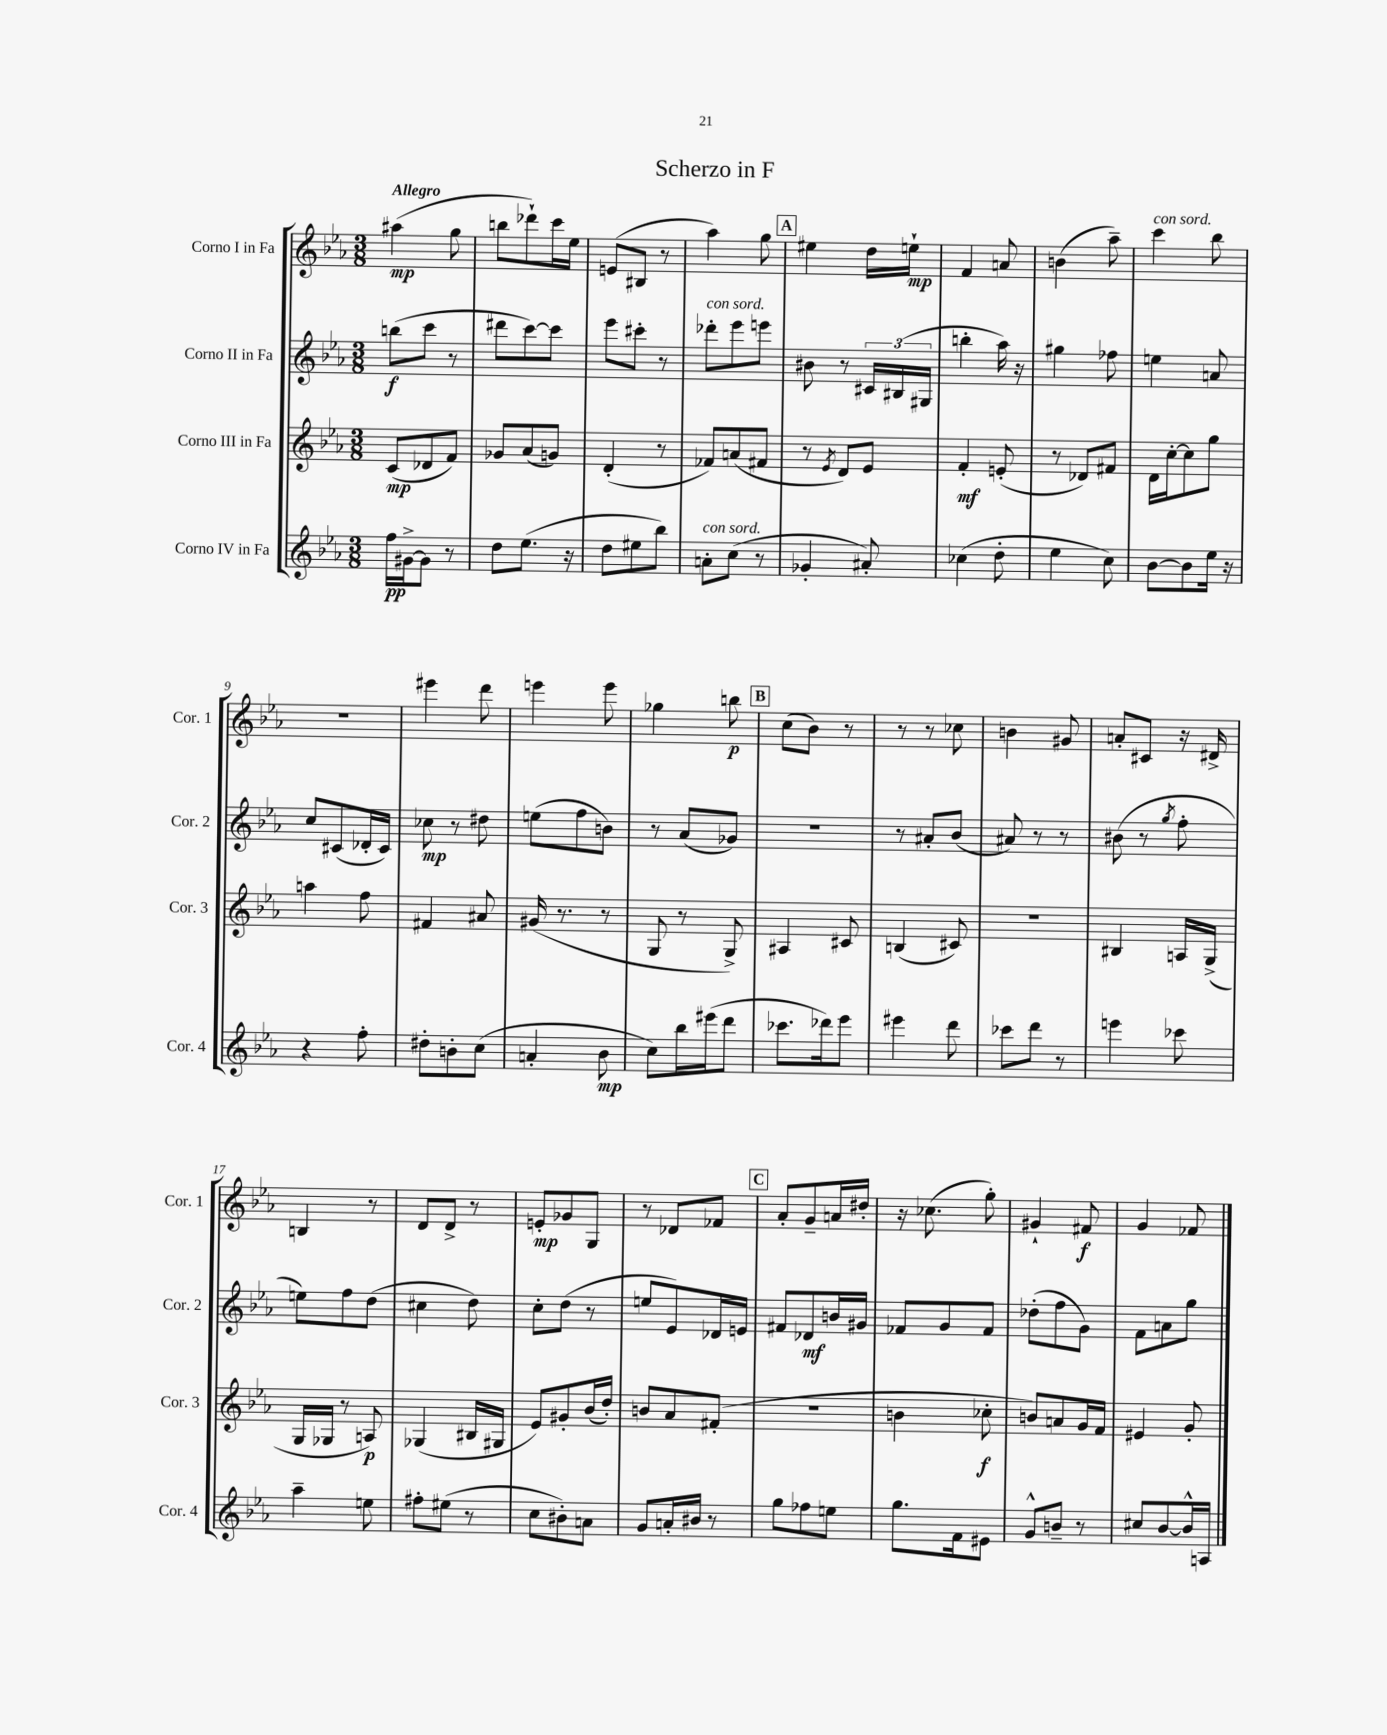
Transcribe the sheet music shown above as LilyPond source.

\header { title = "Scherzo in F" }
<<
\new StaffGroup <<
\new Staff = "s0" \with { instrumentName = "Corno I in Fa" shortInstrumentName = "Cor. 1" } {
    \clef treble \key ees \major \numericTimeSignature \time 3/8 \tempo "Allegro"
    ais''4\mp( g''8 |
    b''8 des'''8-!) c'''16 ees''16 |
    e'8( bis8 r8 |
    aes''4) g''8 |
    \mark \markup { \box "A" } eis''4 d''16 e''16-!\mp |
    f'4 a'8 |
    b'4( aes''8--) |
    c'''4^\markup { \italic "con sord." } bes''8 |
    R4. |
    eis'''4 d'''8 |
    e'''4 e'''8 |
    ges''4 b''8\p |
    \mark \markup { \box "B" } c''8( bes'8) r8 |
    r8 r8 ces''8 |
    b'4 gis'8 |
    a'8-. cis'8 r16 dis'16-> |
    b4 r8 |
    d'8 d'8-> r8 |
    e'8-.\mp ges'8 g8 |
    r8 des'8 fes'8 |
    \mark \markup { \box "C" } aes'8-. g'8-- a'16 dis''16-. |
    r16 ces''8.( g''8-.) |
    gis'4-! fis'8\f |
    g'4 fes'8 \bar "|." |
}
\new Staff = "s1" \with { instrumentName = "Corno II in Fa" shortInstrumentName = "Cor. 2" } {
    \clef treble \key ees \major \numericTimeSignature \time 3/8
    b''8\f( c'''8 r8 |
    dis'''8 c'''8~) c'''8 |
    ees'''8 cis'''8-. r8 |
    des'''8-.^\markup { \italic "con sord." } ees'''8 e'''8 |
    \mark \markup { \box "A" } bis'8 r8 \tuplet 3/2 { cis'16 bis16( gis16 } |
    b''4-. aes''16) r16 |
    gis''4 fes''8 |
    e''4 a'8 |
    c''8 cis'8( des'16-. cis'16) |
    ces''8\mp r8 dis''8 |
    e''8( f''8 b'8) |
    r8 aes'8( ges'8) |
    \mark \markup { \box "B" } R4. |
    r8 ais'8-. bes'8( |
    ais'8) r8 r8 |
    bis'8( r8 \acciaccatura { g''8 } f''8-. |
    e''8) f''8 d''8( |
    cis''4 d''8) |
    c''8-. d''8( r8 |
    e''8 ees'8) des'16 e'16 |
    \mark \markup { \box "C" } fis'8 des'8\mf b'16 gis'16 |
    fes'8 g'8 fes'8 |
    des''8-.( f''8 g'8) |
    f'8 a'8 g''8 \bar "|." |
}
\new Staff = "s2" \with { instrumentName = "Corno III in Fa" shortInstrumentName = "Cor. 3" } {
    \clef treble \key ees \major \numericTimeSignature \time 3/8
    c'8\mp( des'8 f'8) |
    ges'8 aes'8( g'8) |
    d'4-.( r8 |
    fes'8) a'8( fis'8 |
    \mark \markup { \box "A" } r8 \acciaccatura { ees'8 } d'8) ees'8 |
    f'4-.\mf e'8-.( |
    r8 des'8) fis'8 |
    d'16 c''16~-. c''8 g''8 |
    a''4 f''8 |
    fis'4 ais'8 |
    gis'16( r8. r8 |
    g8 r8 g8->) |
    \mark \markup { \box "B" } ais4 cis'8 |
    b4( cis'8) |
    R4. |
    bis4 a16 g16->( |
    g16 ges16 r8 a8\p) |
    ges4( bis16 gis16 |
    ees'8) gis'8-. bes'16( d''16-.) |
    b'8 aes'8 fis'8-.( |
    \mark \markup { \box "C" } R4. |
    b'4 ces''8-.\f |
    b'8) a'8 g'16 f'16 |
    eis'4 g'8-. \bar "|." |
}
\new Staff = "s3" \with { instrumentName = "Corno IV in Fa" shortInstrumentName = "Cor. 4" } {
    \clef treble \key ees \major \numericTimeSignature \time 3/8
    f''16\pp gis'16~-> gis'8 r8 |
    d''8 ees''8.( r16 |
    d''8 eis''8 bes''8) |
    a'8-.^\markup { \italic "con sord." } c''8( r8 |
    \mark \markup { \box "A" } ges'4-. ais'8-.) |
    ces''4( d''8-. |
    ees''4 c''8) |
    bes'8~ bes'8 ees''16 r16 |
    r4 f''8-. |
    dis''8-. b'8-. c''8( |
    a'4-. bes'8\mp |
    c''8) bes''16 eis'''16( d'''8 |
    \mark \markup { \box "B" } ces'''8. des'''16) ees'''8 |
    eis'''4 d'''8 |
    ces'''8 d'''8 r8 |
    e'''4 ces'''8 |
    aes''4-- e''8 |
    fis''8-. eis''8( r8 |
    c''8 bis'8-.) a'8 |
    g'8 a'16-. bis'16 r8 |
    \mark \markup { \box "C" } g''8 fes''8 e''8 |
    g''8. f'16 eis'8 |
    g'8-^ b'8-- r8 |
    cis''8 bes'8~ bes'16-^ a16 \bar "|." |
}
>>
>>
